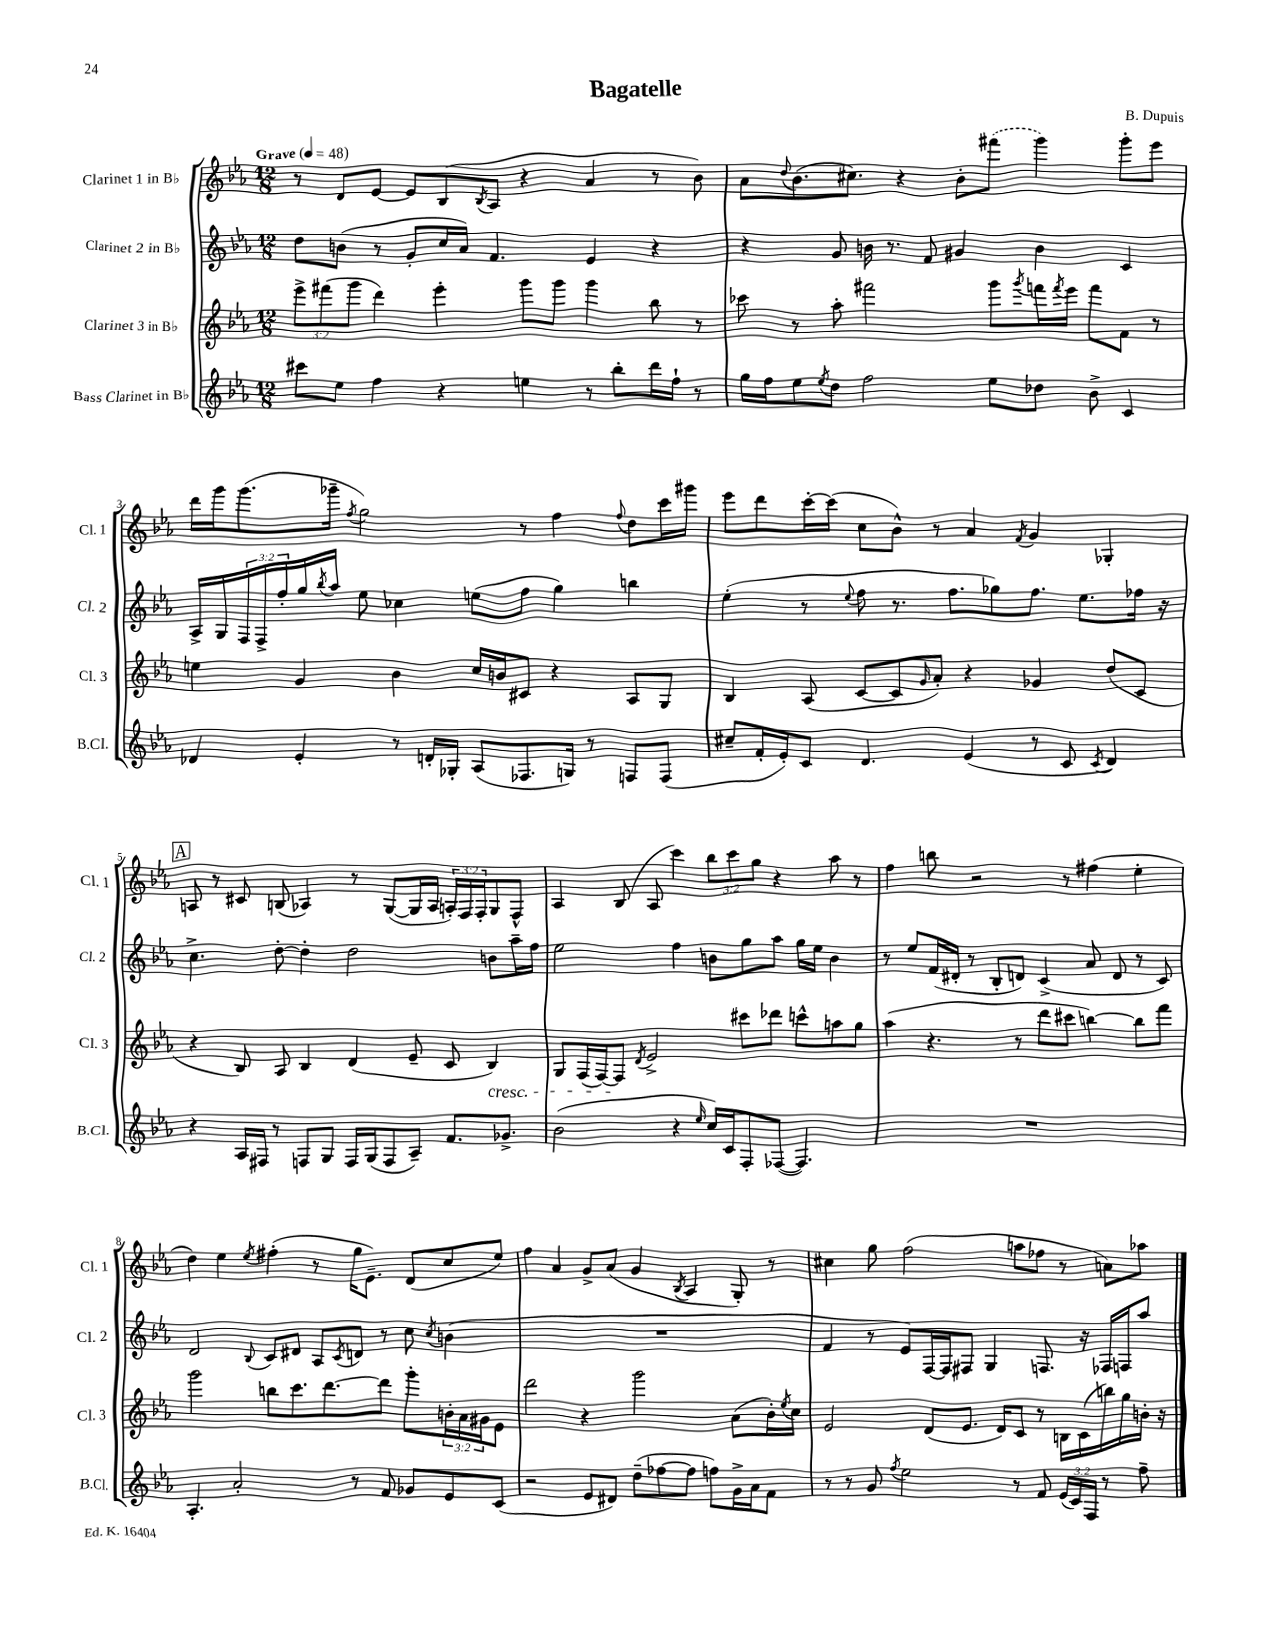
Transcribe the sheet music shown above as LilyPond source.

\header { title = "Bagatelle" composer = "B. Dupuis" }
<<
\new StaffGroup <<
\new Staff = "s0" \with { instrumentName = "Clarinet 1 in Bb" shortInstrumentName = "Cl. 1" } {
    \clef treble \key ees \major \numericTimeSignature \time 12/8 \override Staff.TupletNumber.text = #tuplet-number::calc-fraction-text \tempo "Grave" 4 = 48
    r8 d'8 ees'8~ ees'8 bes8( \acciaccatura { bes8 } aes8 r4 aes'4 r8 bes'8) |
    aes'8 \appoggiatura { d''8 } bes'8.( cis''8.) r4 bes'8-. \once \slurDashed fis'''8( g'''4) g'''8-. ees'''8 |
    d'''16 g'''16 g'''8.( ges'''16-- \acciaccatura { f''8 } g''2) r8 f''4 \appoggiatura { f''8 } d''8 c'''16 gis'''16 |
    ees'''8 d'''8 c'''16~-. c'''16( c''8 bes'8-^) r8 aes'4 \acciaccatura { f'8 } g'4 ges4-. |
    \mark \markup { \box "A" } a8 r8 cis'8 b8( aes4) r8 g8~( g16 aes16 \tuplet 3/2 { a16-.) f16 f16-. } g8 f8-^ |
    aes4 bes8( aes8 c'''4) \tuplet 3/2 { bes''8 c'''8 g''8 } r4 aes''8 r8 |
    f''4 b''8 r2 r8 fis''4( ees''4-. |
    d''4) ees''4 \acciaccatura { ees''8 } fis''4-.( r8 g''16 ees'8.--) d'8( c''8 ees''8) |
    f''4 aes'4 g'8-> aes'8( g'4 \acciaccatura { bes8 } aes4 g8-.) r8 |
    cis''4 g''8 f''2( a''8 fes''8 r8 a'8) aes''8 \bar "|." |
}
\new Staff = "s1" \with { instrumentName = "Clarinet 2 in Bb" shortInstrumentName = "Cl. 2" } {
    \clef treble \key ees \major \numericTimeSignature \time 12/8 \override Staff.TupletNumber.text = #tuplet-number::calc-fraction-text
    d''8 b'8( r8 g'8-. c''16 aes'16) f'4. ees'4 r4 |
    r4 g'8 b'16 r8. f'8 gis'4 b'4 c'4 |
    aes16-> g16 \tuplet 3/2 { f16 f16-> f''16-. } g''16 \acciaccatura { bes''8 } aes''16 ees''8 ces''4 e''8( f''8 g''4) b''4 |
    ees''4-.( r8 \appoggiatura { ees''8 } f''8 r8. f''8. ges''8) f''8. ees''8. fes''16 r16 |
    \mark \markup { \box "A" } c''4.-> d''8~-. d''4-. d''2 b'8 aes''16-- f''16 |
    ees''2 f''4 b'8 g''8 aes''8 g''16 ees''16 b'4 |
    r8 ees''8 f'16( dis'16-. r8 bes8-. d'8) c'4->( aes'8 d'8 r8 c'8) |
    d'2 \appoggiatura { bes8 } c'8 dis'8 aes8 \acciaccatura { c'8 } d'8 r8 c''8 \acciaccatura { c''8 } b'4( |
    R1. |
    f'4 r8 ees'8) f16~ f16 fis8 g4 f8. r16 fes16 f16 aes''8 \bar "|." |
}
\new Staff = "s2" \with { instrumentName = "Clarinet 3 in Bb" shortInstrumentName = "Cl. 3" } {
    \clef treble \key ees \major \numericTimeSignature \time 12/8 \override Staff.TupletNumber.text = #tuplet-number::calc-fraction-text
    \tuplet 3/2 { ees'''8-> fis'''8( g'''8 } d'''4) ees'''4-. g'''8 g'''8 g'''4 bes''8 r8 |
    ces'''8 r8 aes''8-. fis'''2 g'''8 \acciaccatura { g'''8 } f'''16 \acciaccatura { f'''8 } ees'''16 f'''8 f'8 r8 |
    e''4 g'4 bes'4 c''16 b'16 cis'8 r4 aes8 g8 |
    bes4 aes8( c'8~ c'8 \grace { g'16 } aes'8-.) r4 ges'4 d''8( c'8 |
    \mark \markup { \box "A" } r4 bes8) aes8 bes4 d'4( ees'8-- c'8 bes4\cresc) |
    g8 f16( f16~) f8\! \acciaccatura { d'8 } ees'2-> cis'''8 des'''8 c'''8-^ a''8 g''8 |
    aes''4( r4. r8 d'''8 cis'''8 b''4~) b''8 f'''8 |
    g'''2 b''8 c'''8. d'''8.~ d'''8 g'''8-. \tuplet 3/2 { b'16-. aes'16 gis'16 } ees'8 |
    d'''2 r4 g'''2 aes'8( bes'16-.) \acciaccatura { ees''8 } c''16 |
    ees'2 d'8( ees'8. d'16) c'8 r8 b16 c'16( b''16) g''16 b'16-. r16 \bar "|." |
}
\new Staff = "s3" \with { instrumentName = "Bass Clarinet in Bb" shortInstrumentName = "B.Cl." } {
    \clef treble \key ees \major \numericTimeSignature \time 12/8 \override Staff.TupletNumber.text = #tuplet-number::calc-fraction-text
    cis'''8 ees''8 f''4 r4 e''4 r8 bes''8-. d'''16 f''16-! r8 |
    g''16 f''16 ees''8 \acciaccatura { ees''8 } d''8 f''2 ees''8 des''8 bes'8-> c'4 |
    des'4 ees'4-. r8 d'16-. ges16-. aes8( fes8. g16) r8 f8 f8( |
    cis''8-- f'16-. ees'16-.) c'8 d'4. ees'4( r8 c'8 \acciaccatura { c'8 } d'4) |
    \mark \markup { \box "A" } r4 aes16 fis16 r8 f8 g8 f16 g16( f8 aes8--) f'8. ges'8.-> |
    bes'2( r4 \grace { ees''16 } c''16) c'16 f8-. fes8~( fes4.) |
    R1. |
    aes4.-. aes'2-. r8 f'8 ges'8 ees'8 c'8( |
    r2 ees'8 dis'8) d''8--( fes''8~ fes''8 f''8) g'16-> aes'16 f'8 |
    r8 r8 g'8 \acciaccatura { f''8 } ees''2 r8 f'8 \tuplet 3/2 { ees'16( c'16) f16 } r8 f''8-- \bar "|." |
}
>>
>>
